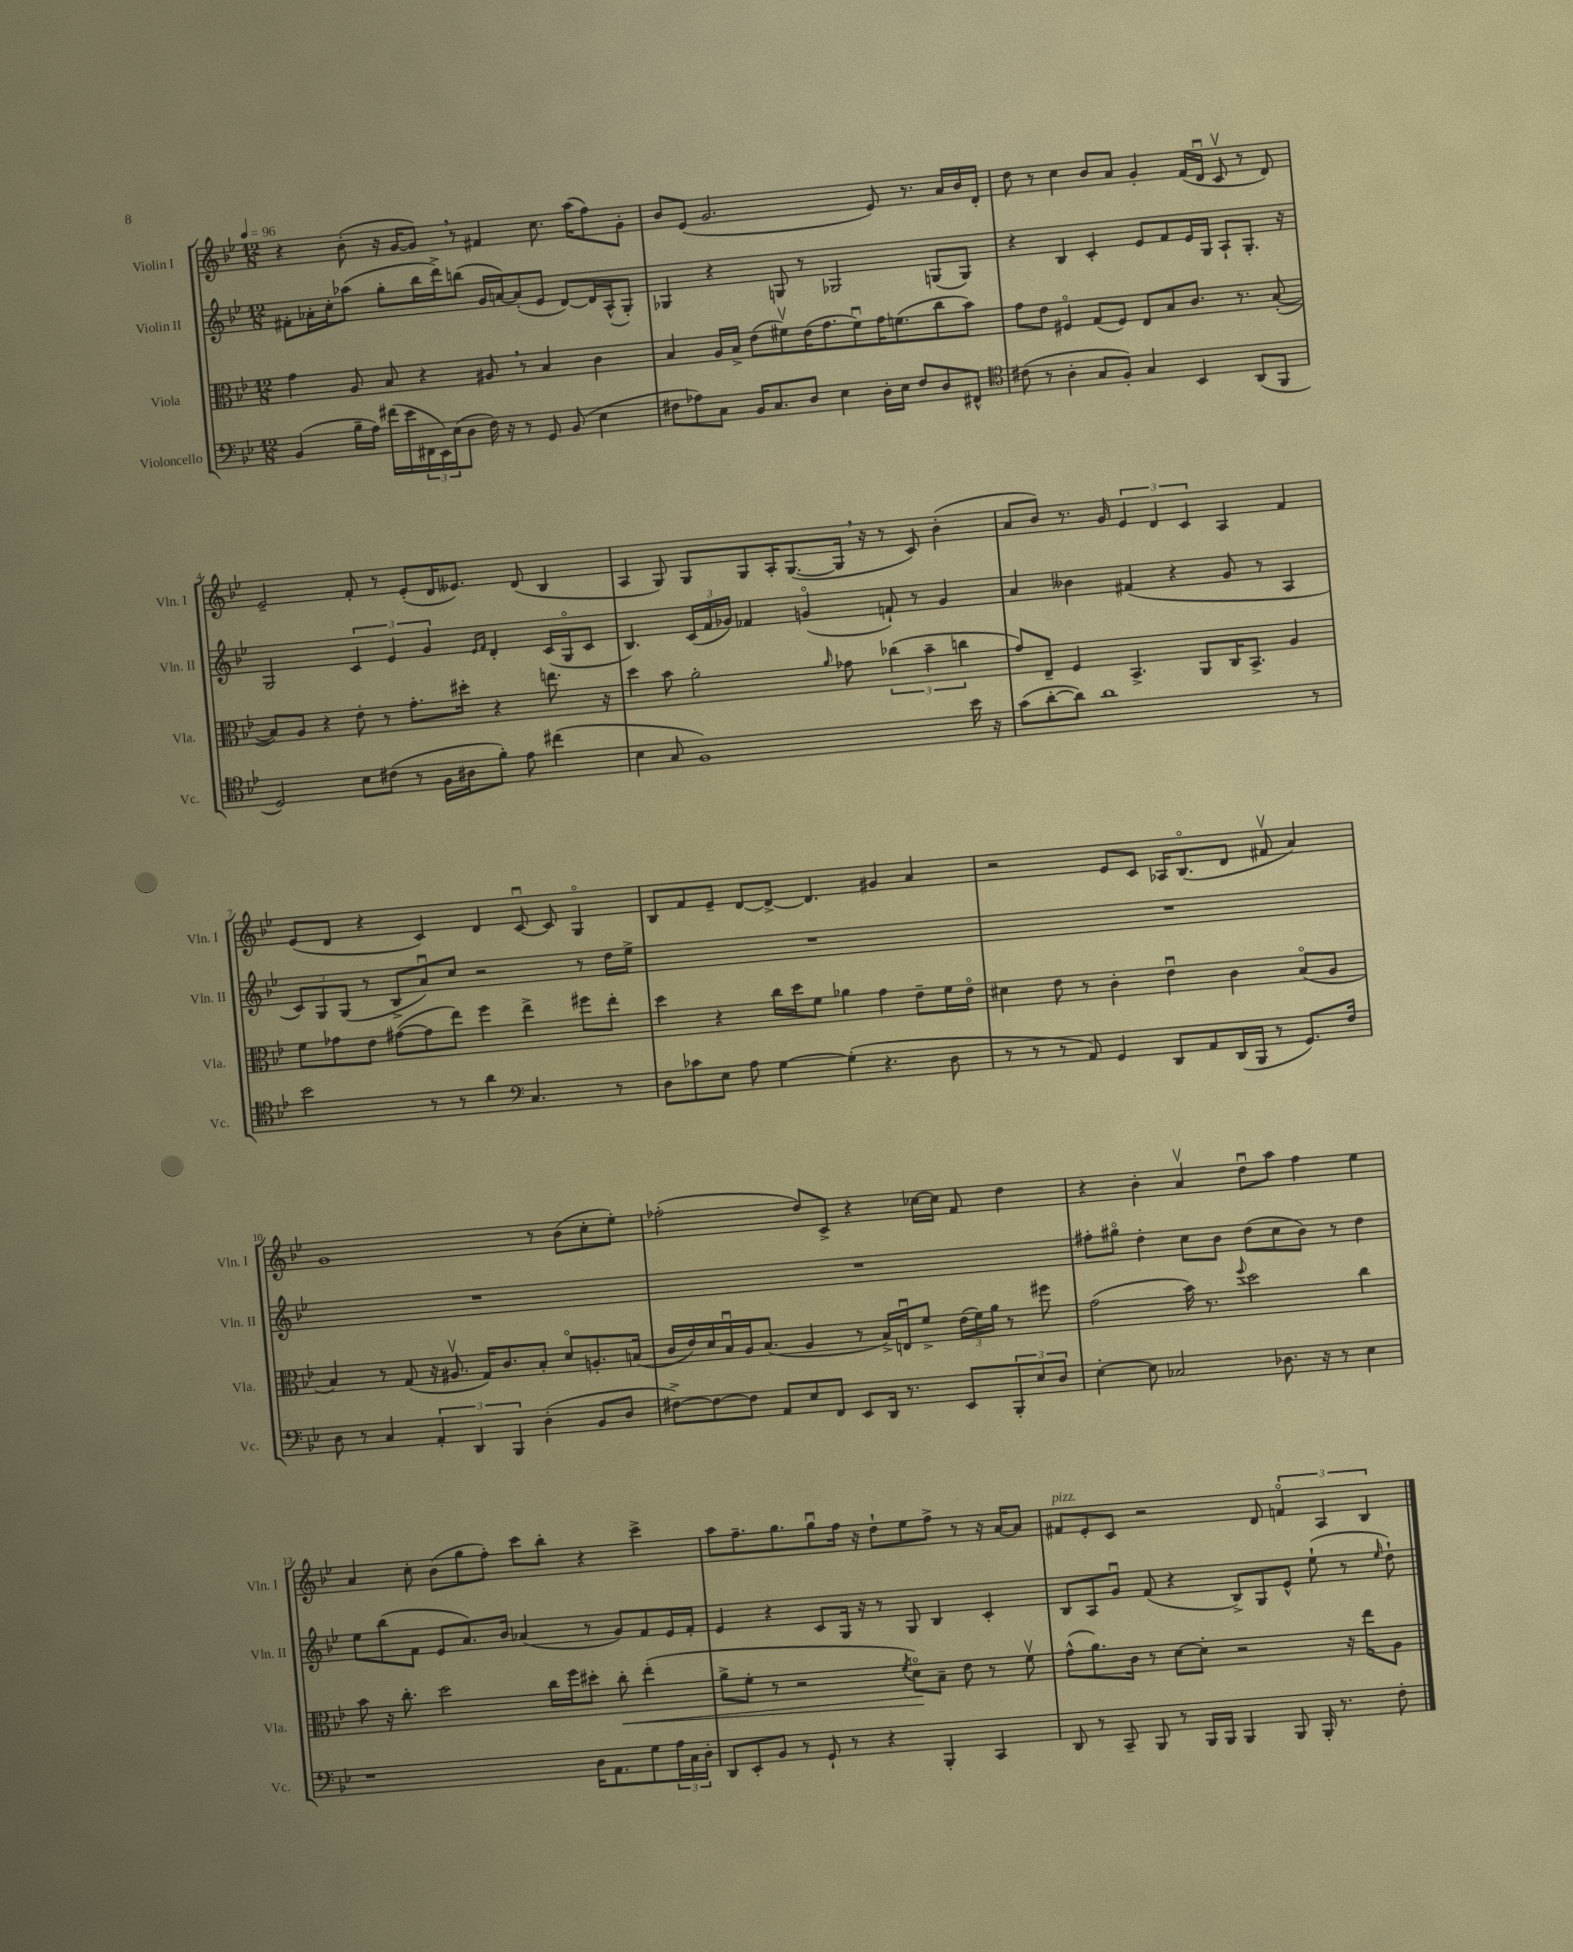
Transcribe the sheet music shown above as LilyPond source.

<<
\new StaffGroup <<
\new Staff = "s0" \with { instrumentName = "Violin I" shortInstrumentName = "Vln. I" } {
    \clef treble \key bes \major \numericTimeSignature \time 12/8 \tempo 4 = 96
    r4 bes'8-.( r16 g'16~ g'8) \breathe r8 fis'4 c''8. a''16( f''8) g'8-. |
    bes'8 ees'8( g'2. ees'8) r8. a'16 bes'16 d'16-. |
    d''8 r8 c''4 bes'8 a'8 g'4-. f'16( d'16\downbow c'8\upbow r8 d'8) |
    ees'2-- f'8-. r8 ees'8-.( d'16 eeses'8.) d'8( bes4 |
    a4 g8) g8 g8 a16-. g8.~( g16 \breathe r16 r8 c'8) bes'4-.( |
    a'8 bes'8) r8. g'16 \tuplet 3/2 { ees'4 d'4 c'4 } a4 f'4 |
    ees'8( d'8 r4 c'4) d'4 c'8~\downbow c'8 g4\flageolet |
    bes8 f'8 ees'8-- d'8~ d'8~-> d'4. gis'4 a'4 |
    r2 ees'8 c'8 aes16 bes8.\flageolet( d'8 fis'8\upbow a'4) |
    g'1 r8 bes'8( c''8-. ees''8-.) |
    fes''2-.( d''8) c'8-> r4 ces''16~ ces''16 f'8 d''4 |
    r4 bes'4-. a'4\upbow d''8\downbow a''8 f''4 ees''4 |
    a'4 c''8-. bes'8( g''8 f''8-.) c'''8 bes''8-. r4 c'''4-> |
    a''8 f''8.-- g''8. g''8\downbow f''16 r16 d''8-! ees''8 f''8-> r8 r16 a'16~ a'8 |
    fis'8^\markup { \italic "pizz." } ees'8-. c'8 r2 d'8 \tuplet 3/2 { f'4\flageolet a4 bes4 } \bar "|." |
}
\new Staff = "s1" \with { instrumentName = "Violin II" shortInstrumentName = "Vln. II" } {
    \clef treble \key bes \major \numericTimeSignature \time 12/8
    fis'8-. aes'16-. c''16-. aes''8( g''8-. bes''16 d'''16->) b''8( g'16 a'16~) a'8-.( ees'8 d'8~) d'16 a16-^( g8-.) |
    ges4 r4 g8 r8 ges2 g8( g8) |
    r4 bes4 c'4-. ees'8 f'8 ees'16 g16 a8-! g8.-. r16 |
    g2 \tuplet 3/2 { c'4 ees'4 g'4 } \grace { ees'16 f'16 } d'4-. c'16( g16\flageolet c'8 |
    bes4.) \tuplet 3/2 { c'16( f'16 ges'16) } fes'4 g'4\flageolet( f'8-!) r8 g'4 |
    a'4 beses'4 fis'4( r4 g'8 r8 a4 |
    \tuplet 3/2 { c'8) g8 g8( } r8 bes8-> a'8\downbow) c''8 r2 r8 d''16 ees''16-> |
    R1. |
    R1. |
    R1. |
    R1. |
    fis''8-. gis''8\flageolet d''4-. c''8 bes'8 d''8( c''8 bes'8) r8 d''4 |
    ees''8 bes''8( f'8 ees'8 a'8.) bes'16 aes'4( r8 g'8) f'8 ees'16 f'16-. |
    ees'4 r4 c'8 g16 r16 r8 g8 bes4 c'4-. |
    bes8 a8 g'8\downbow f'8( r4 bes8->) g8 ees'8-^ ees''8-!( r8 \grace { ees''16 } d''8-!) \bar "|." |
}
\new Staff = "s2" \with { instrumentName = "Viola" shortInstrumentName = "Vla." } {
    \clef alto \key bes \major \numericTimeSignature \time 12/8
    g'4 a8 bes8 r4 ais8 \breathe r8 bes4 c'4 |
    bes4 a16 bes16-> ees'8( fis'8\upbow) ees'16( g'8. fis'8\downbow) g'16 f'8.( c''8 bes'8) |
    g'8 ees'8 fis4\flageolet g8( fis8) ees8 bes8 c'8. r8. bes8~-.( |
    bes8) a8 r4 ees'8-. r8 g'8.-. dis''16-. r4 e''8. r16 |
    d''4 bes'8 a'2-. \grace { a'16 } ges'8 \tuplet 3/2 { ces''4( bes'4-- c''4 } |
    g'8) ees8-- f4 bes,4.-> a,8 c16 bes,8.-> a4 |
    f'8 ges'8 ees'8 gis'8~( gis'8 ees''8) f''4 ees''4-> fis''8 ees''8-. |
    d''4 r4 c''16 d''16 f'8 aes'4 g'4 ees'8-- f'16 ees'16\flageolet |
    dis'4 ees'8 r8 c'4-. ees'4\downbow c'4 bes8\flageolet( a8 |
    bes4) r8 g8( r16 ais8.\upbow g16) c'8. bes8-. d'8\flageolet a8.-. b16( |
    c'16 ees'16) d'16 bes16\downbow a16 bes8.( a4 r8 bes16->) e16\downbow f'8-> \tuplet 3/2 { ees'16( f'16) a'16 } r8 fis''8 |
    g'2( bes'16) r8. \appoggiatura { f''8 } d''2 c''4 |
    bes'8 r16 c''8.-. d''2 c''16 f''16 dis''8-. c''8-.\< ees''4-.( |
    a'8-> f'8-. r8 r2 \acciaccatura { f'8 } d'8\flageolet\!) bes8-- ees'8 r8 f'8\upbow |
    g'8-^( a'8.) c'16 r8 d'8~ d'8-. r2 r16 ees''16 a8 \bar "|." |
}
\new Staff = "s3" \with { instrumentName = "Violoncello" shortInstrumentName = "Vc." } {
    \clef bass \key bes \major \numericTimeSignature \time 12/8
    bes,4( bes16-- a16) fis'16( ees'16 \tuplet 3/2 { fis,16 ees,16) ees16( } d8 f16) r16 r8 g,8 bes,8( ees4 |
    fis8 aes8) c8 bes,16 c8. d8 ees4 d16-. ees16 fis8 d8 fis,8-^ |
    \clef tenor cis'8( r8 a4-. g8 f8-.) g4 bes,4 a,8( f,8 |
    d2) bes8 cis'8( r8 f16 ais16 f'8-.) ees'8 cis''4( |
    bes4 g8 f1) bes'16 r16 |
    g'8( a'8~-. a'8) a'1 r8 |
    bes'2 r8 r8 a'4 \clef bass c4. r8 |
    d8 ces'8 ees8 a8 g4~ g4-.( r4. d8 |
    r8 r8 r8 a,8) g,4 d,8 a,8 d,16( bes,,16 r8 g,8.) f16 |
    d8 r8 c4 \tuplet 3/2 { a,4-. d,4 bes,,4 } d4-.( bes,8 d8 |
    fis8~->) fis8~ fis8 a,8 ees8 f,8 ees,8 d,16 r8. ees,8 \tuplet 3/2 { bes,,8-. ees8 d8 } |
    ees4~-. ees8 ces2 des8. r16 r8 ees4 |
    r1 d16 a,8. g8 \tuplet 3/2 { a16 c16 d16-. } |
    d,8 ees,8-. bes,8 r8 g,8-! r8 r4 bes,,4-. c,4 |
    d,8 r8 c,8-- bes,,8 r8 bes,,16 bes,,16 bes,,4 bes,,8 bes,,16-. r8. f8-. \bar "|." |
}
>>
>>
